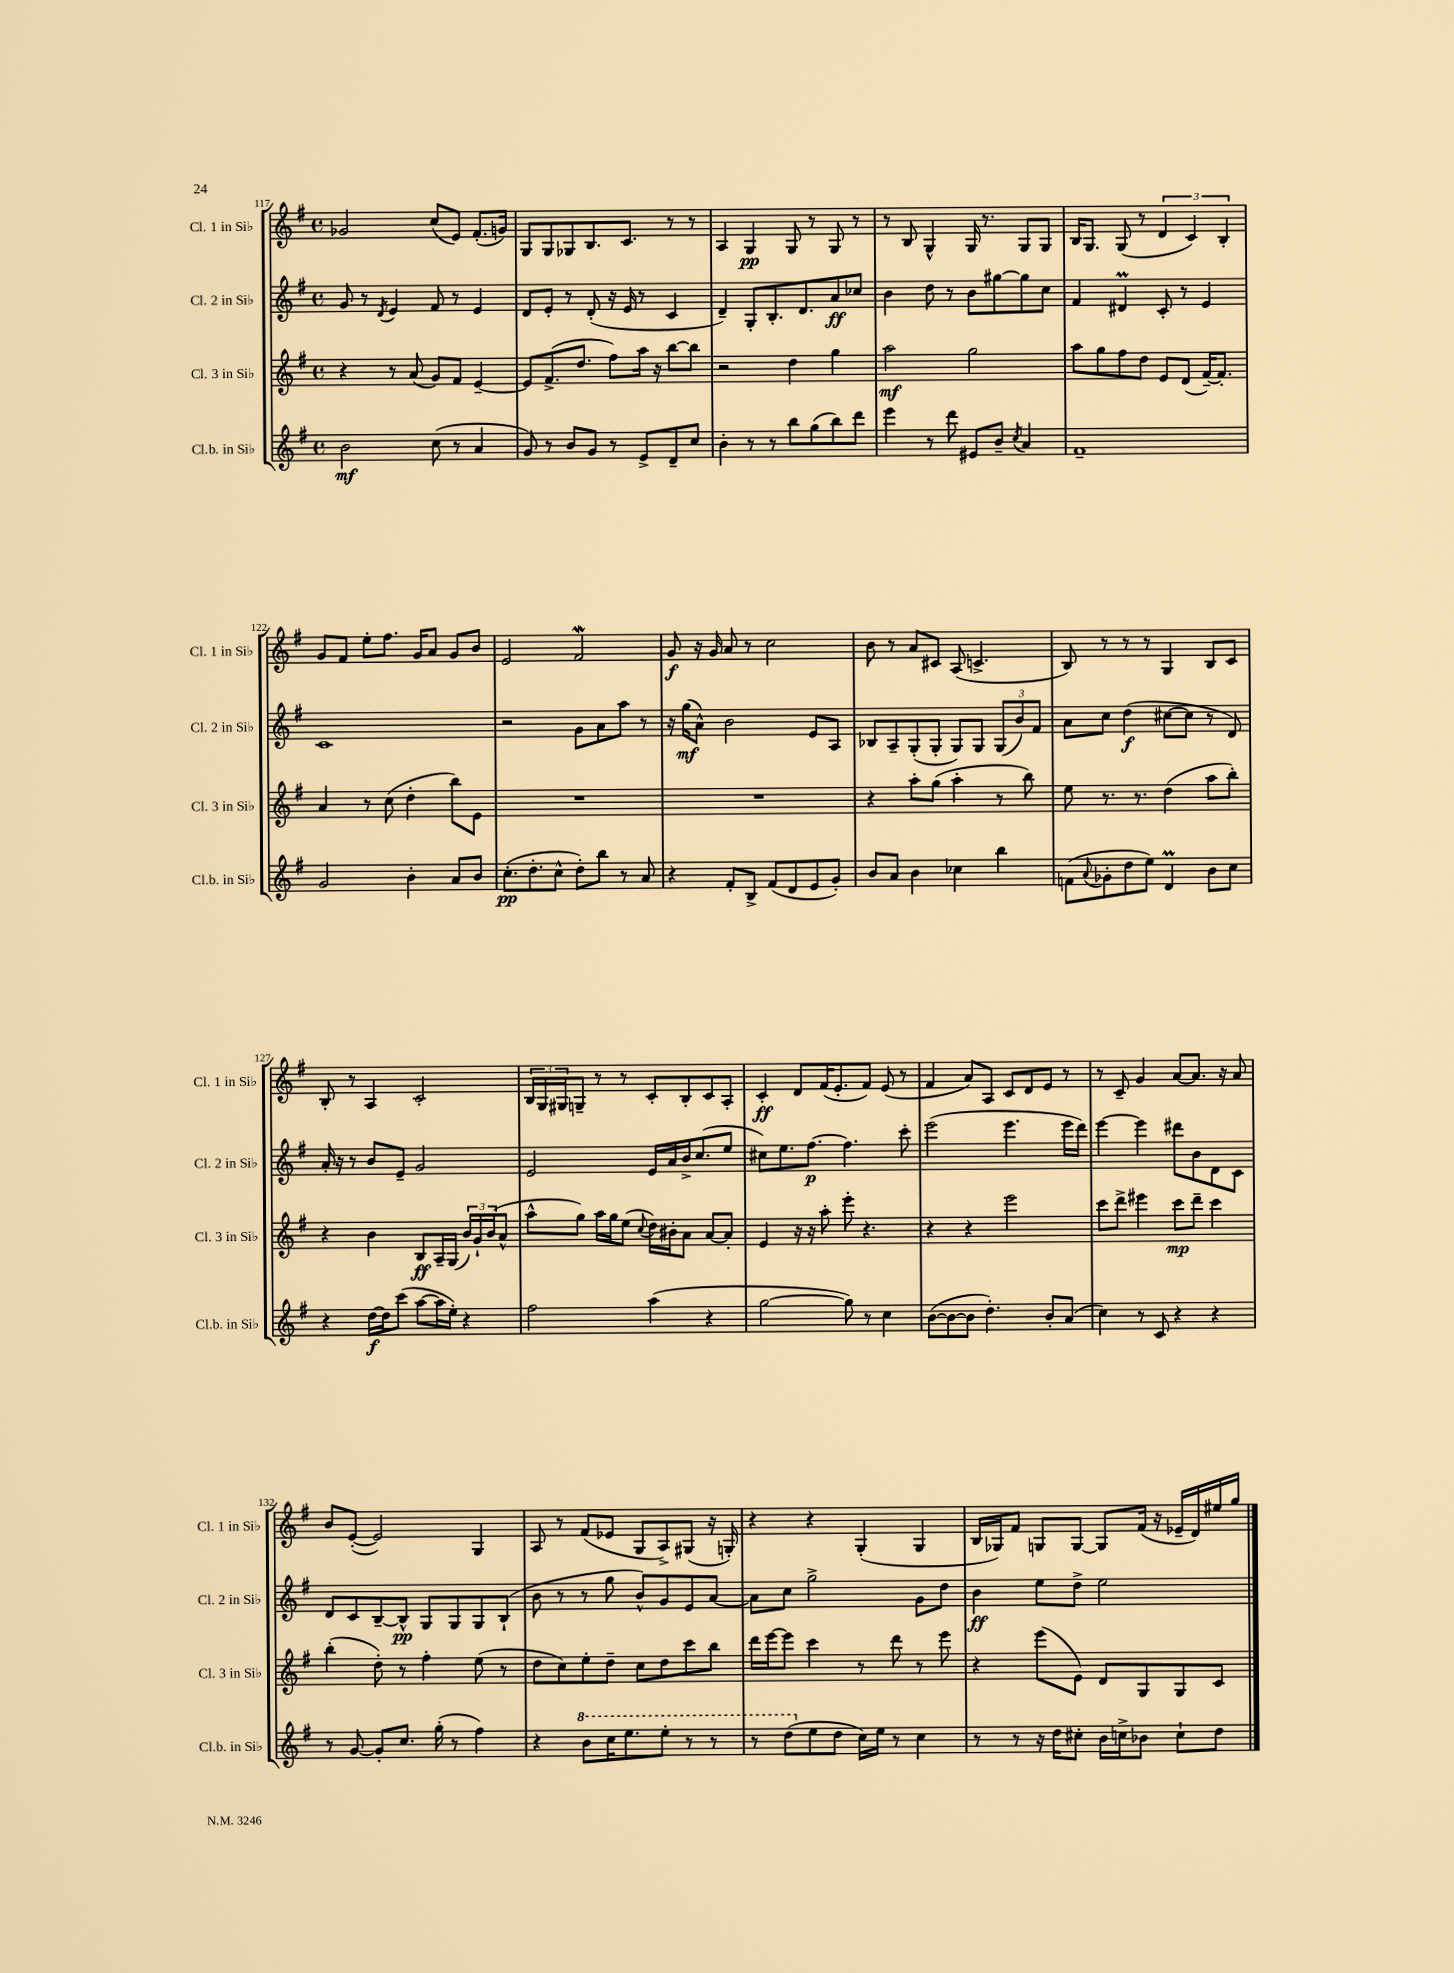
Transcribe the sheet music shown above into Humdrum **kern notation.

**kern	**dynam	**kern	**dynam	**kern	**dynam	**kern	**dynam
*part4	*part4	*part3	*part3	*part2	*part2	*part1	*part1
*staff4	*staff4	*staff3	*staff3	*staff2	*staff2	*staff1	*staff1
*I"Cl.b. in Si♭	*	*I"Cl. 3 in Si♭	*	*I"Cl. 2 in Si♭	*	*I"Cl. 1 in Si♭	*
*I'Cl.b. in Si♭	*	*I'Cl. 3 in Si♭	*	*I'Cl. 2 in Si♭	*	*I'Cl. 1 in Si♭	*
*clefG2	*	*clefG2	*	*clefG2	*	*clefG2	*
*k[f#]	*	*k[f#]	*	*k[f#]	*	*k[f#]	*
*M4/4	*	*M4/4	*	*M4/4	*	*M4/4	*
*met(c)	*	*met(c)	*	*met(c)	*	*met(c)	*
=117	=117	=117	=117	=117	=117	=117	=117
2b\	mf	4r	.	8g/	.	2g-X/	.
.	.	.	.	8r	.	.	.
.	.	.	.	8qd/	.	.	.
.	.	8r	.	4e/	.	.	.
.	.	(8a/	.	.	.	.	.
(8cc\	.	8g/L)	.	8f#/	.	(8cc/L	.
8r	.	8f#/J	.	8r	.	8e/J)	.
4a/	.	[4e~/	.	4e/	.	(8.f#'/L	.
.	.	.	.	.	.	16gn/Jk)	.
=118	=118	=118	=118	=118	=118	=118	=118
8g/)	.	8e/L]	.	8d/L	.	8G/L	.
8r	.	(8.f#^/	.	8e'/J	.	8G/	.
8b/L	.	.	.	8r	.	8G-X/	.
.	.	8.dd/J	.	.	.	.	.
8g/J	.	.	.	(8d'/	.	8.B/	.
8r	.	8ff#\L)	.	16r	.	.	.
.	.	.	.	16e/	.	8.c/J	.
8e^/L	.	16aa\Jk	.	8r	.	.	.
.	.	16r	.	.	.	.	.
8d~/	.	[8bb\L	.	4c/	.	8r	.
8cc/J	.	8bb\J]	.	.	.	8r	.
=119	=119	=119	=119	=119	=119	=119	=119
4b'\	.	2r	.	4d~/)	.	4A/	.
8r	.	.	.	8G'/L	.	4G/	pp
8r	.	.	.	8.B'/	.	.	.
8bb\L	.	4dd\	.	.	.	8G/	.
.	.	.	.	8.d/	.	.	.
(8gg\	.	.	.	.	.	8r	.
8bb\)	.	4gg\	.	8a/	ff	8G/	.
8ddd\J	.	.	.	8cc-X/J	.	8r	.
=120	=120	=120	=120	=120	=120	=120	=120
4eee\	.	2aa\	mf	4b\	.	8r	.
.	.	.	.	.	.	8B/	.
8r	.	.	.	8dd\	.	4G^^/	.
8ddd\	.	.	.	8r	.	.	.
8e#X/L	.	2gg\	.	8b\L	.	16G/	.
.	.	.	.	.	.	8.r	.
8b~/J	.	.	.	[8gg#X\	.	.	.
8qcc/	.	.	.	.	.	.	.
4a/	.	.	.	8gg#\]	.	8G/L	.
.	.	.	.	8cc\J	.	8G/J	.
=121	=121	=121	=121	=121	=121	=121	=121
1f#~	.	8aa\L	.	4f#/	.	16B/KL	.
.	.	.	.	.	.	8.G/J	.
.	.	8gg\	.	.	.	.	.
.	.	8ff#\	.	4d#Xm/	.	(8G/	.
.	.	8dd\J	.	.	.	8r	.
.	.	8e/L	.	8c'/	.	6d/	.
.	.	(8d/J	.	8r	.	.	.
.	.	.	.	.	.	6c/)	.
.	.	[16f#~/KL)	.	4e/	.	.	.
.	.	8.f#'/J]	.	.	.	.	.
.	.	.	.	.	.	6B'/	.
!!LO:LB:g=z
=122	=122	=122	=122	=122	=122	=122	=122
2g/	.	4a/	.	1c	.	8g/L	.
.	.	.	.	.	.	8f#/J	.
.	.	8r	.	.	.	8ee'\L	.
.	.	(8cc\	.	.	.	8.ff#\J	.
4b'\	.	4dd'\	.	.	.	.	.
.	.	.	.	.	.	16g/KL	.
.	.	.	.	.	.	8a/J	.
8a/L	.	8bb\L)	.	.	.	8g/L	.
8b/J	.	8e\J	.	.	.	8b/J	.
=123	=123	=123	=123	=123	=123	=123	=123
(8.cc'\L	pp	1r	.	2r	.	2e/	.
8.dd'\	.	.	.	.	.	.	.
8cc^^\J	.	.	.	.	.	.	.
8dd'\L)	.	.	.	8g\L	.	2f#W/	.
8bb\J	.	.	.	8a\	.	.	.
8r	.	.	.	8aa\J	.	.	.
8a/	.	.	.	8r	.	.	.
=124	=124	=124	=124	=124	=124	=124	=124
4r	.	1r	.	16r	.	8g/	f
.	.	.	.	(16gg\KL	mf	.	.
.	.	.	.	8a^^\J)	.	16r	.
.	.	.	.	.	.	16g/	.
8f#'/L	.	.	.	2b\	.	8a/	.
8B^/J	.	.	.	.	.	8r	.
(8f#/L	.	.	.	.	.	2cc\	.
8d/	.	.	.	.	.	.	.
8e/	.	.	.	8e/L	.	.	.
8g'/J)	.	.	.	8A/J	.	.	.
=125	=125	=125	=125	=125	=125	=125	=125
8b/L	.	4r	.	8B-X/L	.	8b\	.
8a/J	.	.	.	8A~/	.	8r	.
4b\	.	8aa'\L	.	(8G'/	.	8a/L	.
.	.	(8gg\J	.	8G'/J	.	8c#X/J	.
4cc-X\	.	4aa'\	.	8G/L)	.	(8A/	.
.	.	.	.	8G/J	.	4.cn^/	.
4bb\	.	8r	.	(12G/L	.	.	.
.	.	.	.	12b/)	.	.	.
.	.	8bb\)	.	.	.	.	.
.	.	.	.	12f#/J	.	.	.
=126	=126	=126	=126	=126	=126	=126	=126
(8fn\L	.	8ee\	.	8a\L	.	8B/)	.
8qqa/	.	.	.	.	.	.	.
8g-X'\	.	8.r	.	8cc\J	.	8r	.
8dd\	.	.	.	(4dd\	f	8r	.
.	.	8.r	.	.	.	.	.
8ee\J)	.	.	.	.	.	8r	.
4dM/	.	(4dd\	.	[8cc#X\L	.	4G/	.
.	.	.	.	8cc#\J]	.	.	.
8b\L	.	8aa\L	.	8r	.	8B/L	.
8cc\J	.	8bb'\J)	.	8d/)	.	8c/J	.
!!LO:LB:g=z
=127	=127	=127	=127	=127	=127	=127	=127
4r	.	4r	.	16a'/	.	8B'/	.
.	.	.	.	16r	.	.	.
.	.	.	.	8r	.	8r	.
[16dd\LL	f	4b\	.	8b/L	.	4A/	.
16dd\J]	.	.	.	.	.	.	.
(8ccc\J	.	.	.	8e~/J	.	.	.
[8aa\L	.	8B/L	ff	2g/	.	2c'/	.
16aa\L]	.	16A~/L	.	.	.	.	.
16ee'\JJ)	.	(16G/JJ	.	.	.	.	.
4r	.	24b/LL)	.	.	.	.	.
.	.	24g`/	.	.	.	.	.
.	.	(24b/J	.	.	.	.	.
.	.	8a^^/J	.	.	.	.	.
=128	=128	=128	=128	=128	=128	=128	=128
2ff#\	.	8aa^^\L	.	2e/	.	24B/LL	.
.	.	.	.	.	.	24G/	.
.	.	.	.	.	.	24G#X/J	.
.	.	8gg\J)	.	.	.	8Gn~/J	.
.	.	16aa\LL	.	.	.	8r	.
.	.	16gg\J	.	.	.	.	.
.	.	(8ee\J	.	.	.	8r	.
.	.	8qqcc/	.	.	.	.	.
(4aa\	.	16dd\LL)	.	16e/LL	.	8c'/L	.
.	.	16b#X'\J	.	16a/	.	.	.
.	.	8a\J	.	16b^/J	.	8B'/	.
.	.	.	.	(8.cc/	.	.	.
4r	.	[8a/L	.	.	.	8c/	.
.	.	8a'/J]	.	8ee/J	.	8A'/J	.
=129	=129	=129	=129	=129	=129	=129	=129
[2gg\	.	4e/	.	8cc#X\L)	.	4c'/	ff
.	.	.	.	8.ee\	.	.	.
.	.	16r	.	.	.	8d/L	.
.	.	16r	.	[8.ff#\J	p	.	.
.	.	8aa'\	.	.	.	(16f#/K	.
.	.	.	.	.	.	8.e'/	.
8gg\])	.	8eee'\	.	4.ff#\]	.	.	.
8r	.	4.r	.	.	.	8f#/J)	.
4cc\	.	.	.	.	.	(8e/	.
.	.	.	.	8ccc'\	.	8r	.
=130	=130	=130	=130	=130	=130	=130	=130
([8b\L	.	4r	.	(2eee\	.	4f#/	.
8b\_	.	.	.	.	.	.	.
8b\J]	.	4r	.	.	.	8a/L)	.
4.dd'\)	.	.	.	.	.	8A/J	.
.	.	2eee\	.	4.eee\	.	8c/L	.
.	.	.	.	.	.	8d/	.
8b'/L	.	.	.	.	.	8e/J	.
(8a/J	.	.	.	16eee\LL	.	8r	.
.	.	.	.	16ddd\JJ)	.	.	.
=131	=131	=131	=131	=131	=131	=131	=131
4cc\)	.	8ccc\L	.	[4eee\	.	8r	.
.	.	8ddd^\J	.	.	.	8c~/	.
8r	.	4eee#X\	.	4eee\]	.	4g/	.
8c/	.	.	.	.	.	.	.
4r	.	8ccc\L	mp	8ddd#X\L	.	[8a/L	.
.	.	8ddd~\J	.	8b\	.	8.a/J]	.
4r	.	4ccc\	.	8d\	.	.	.
.	.	.	.	.	.	16r	.
.	.	.	.	8c\J	.	8a/	.
!!LO:LB:g=z
=132	=132	=132	=132	=132	=132	=132	=132
8r	.	(4bb'\	.	8d/L	.	8b/L	.
[8g/	.	.	.	8c/	.	([8e'/J	.
8g'/L]	.	8dd'\)	.	[8B~/	.	2e/])	.
8.cc/J	.	8r	.	8B^^/J]	pp	.	.
.	.	4ff#'\	.	8G/L	.	.	.
(16gg'\	.	.	.	.	.	.	.
8r	.	.	.	8G/	.	.	.
4ff#\)	.	(8ee\	.	8G/	.	4G/	.
.	.	8r	.	(8B`/J	.	.	.
=133	=133	=133	=133	=133	=133	=133	=133
4r	.	8dd\L	.	8b\	.	8A/	.
.	.	8cc\)	.	8r	.	8r	.
*8va	*	*	*	*	*	*	*
8bb\L	.	8ee'\	.	8r	.	(8f#/L	.
16ccc\K	.	8dd~\J	.	8gg\	.	8e-X/J	.
8.eee\	.	.	.	.	.	.	.
.	.	8cc\L	.	8b^^/L)	.	8G/L	.
8eee'\J	.	8dd\	.	8g/	.	8A^/)	.
8r	.	8ccc\	.	8e/	.	(8G#X/J	.
8r	.	8bb\J	.	[8a/J	.	16r	.
.	.	.	.	.	.	16Gn'/)	.
=134	=134	=134	=134	=134	=134	=134	=134
8r	.	16ddd\LL	.	8a\L]	.	4r	.
.	.	[16eee\J	.	.	.	.	.
(8ddd\L	.	8eee\J]	.	8cc\J	.	.	.
*X8va	*	*	*	*	*	*	*
8ee\	.	4ccc\	.	2gg^\	.	4r	.
8dd\J	.	.	.	.	.	.	.
16cc\LL)	.	8r	.	.	.	(4G'/	.
16ee\JJ	.	.	.	.	.	.	.
8r	.	8ddd\	.	.	.	.	.
4cc\	.	8r	.	8g\L	.	4G/	.
.	.	8eee\	.	8dd\J	.	.	.
=135	=135	=135	=135	=135	=135	=135	=135
8r	.	4r	.	4b\	ff	16B/LL	.
.	.	.	.	.	.	16G-X/J)	.
8r	.	.	.	.	.	8f#/J	.
16r	.	(8eee\L	.	8ee\L	.	8Gn/L	.
16dd\KL	.	.	.	.	.	.	.
8cc#X'\J	.	8e\J)	.	8dd^\J	.	[8G/J	.
16b\LL	.	8d/L	.	2ee\	.	8G/L]	.
16ccn^\J	.	.	.	.	.	.	.
8b-X\J	.	8G/	.	.	.	(16f#/Jk	.
.	.	.	.	.	.	16r	.
8cc`\L	.	8G/	.	.	.	16e-X~/LL	.
.	.	.	.	.	.	16d/)	.
8dd\J	.	8c/J	.	.	.	16ee#X/	.
.	.	.	.	.	.	16gg/JJ	.
==	==	==	==	==	==	==	==
*-	*-	*-	*-	*-	*-	*-	*-
